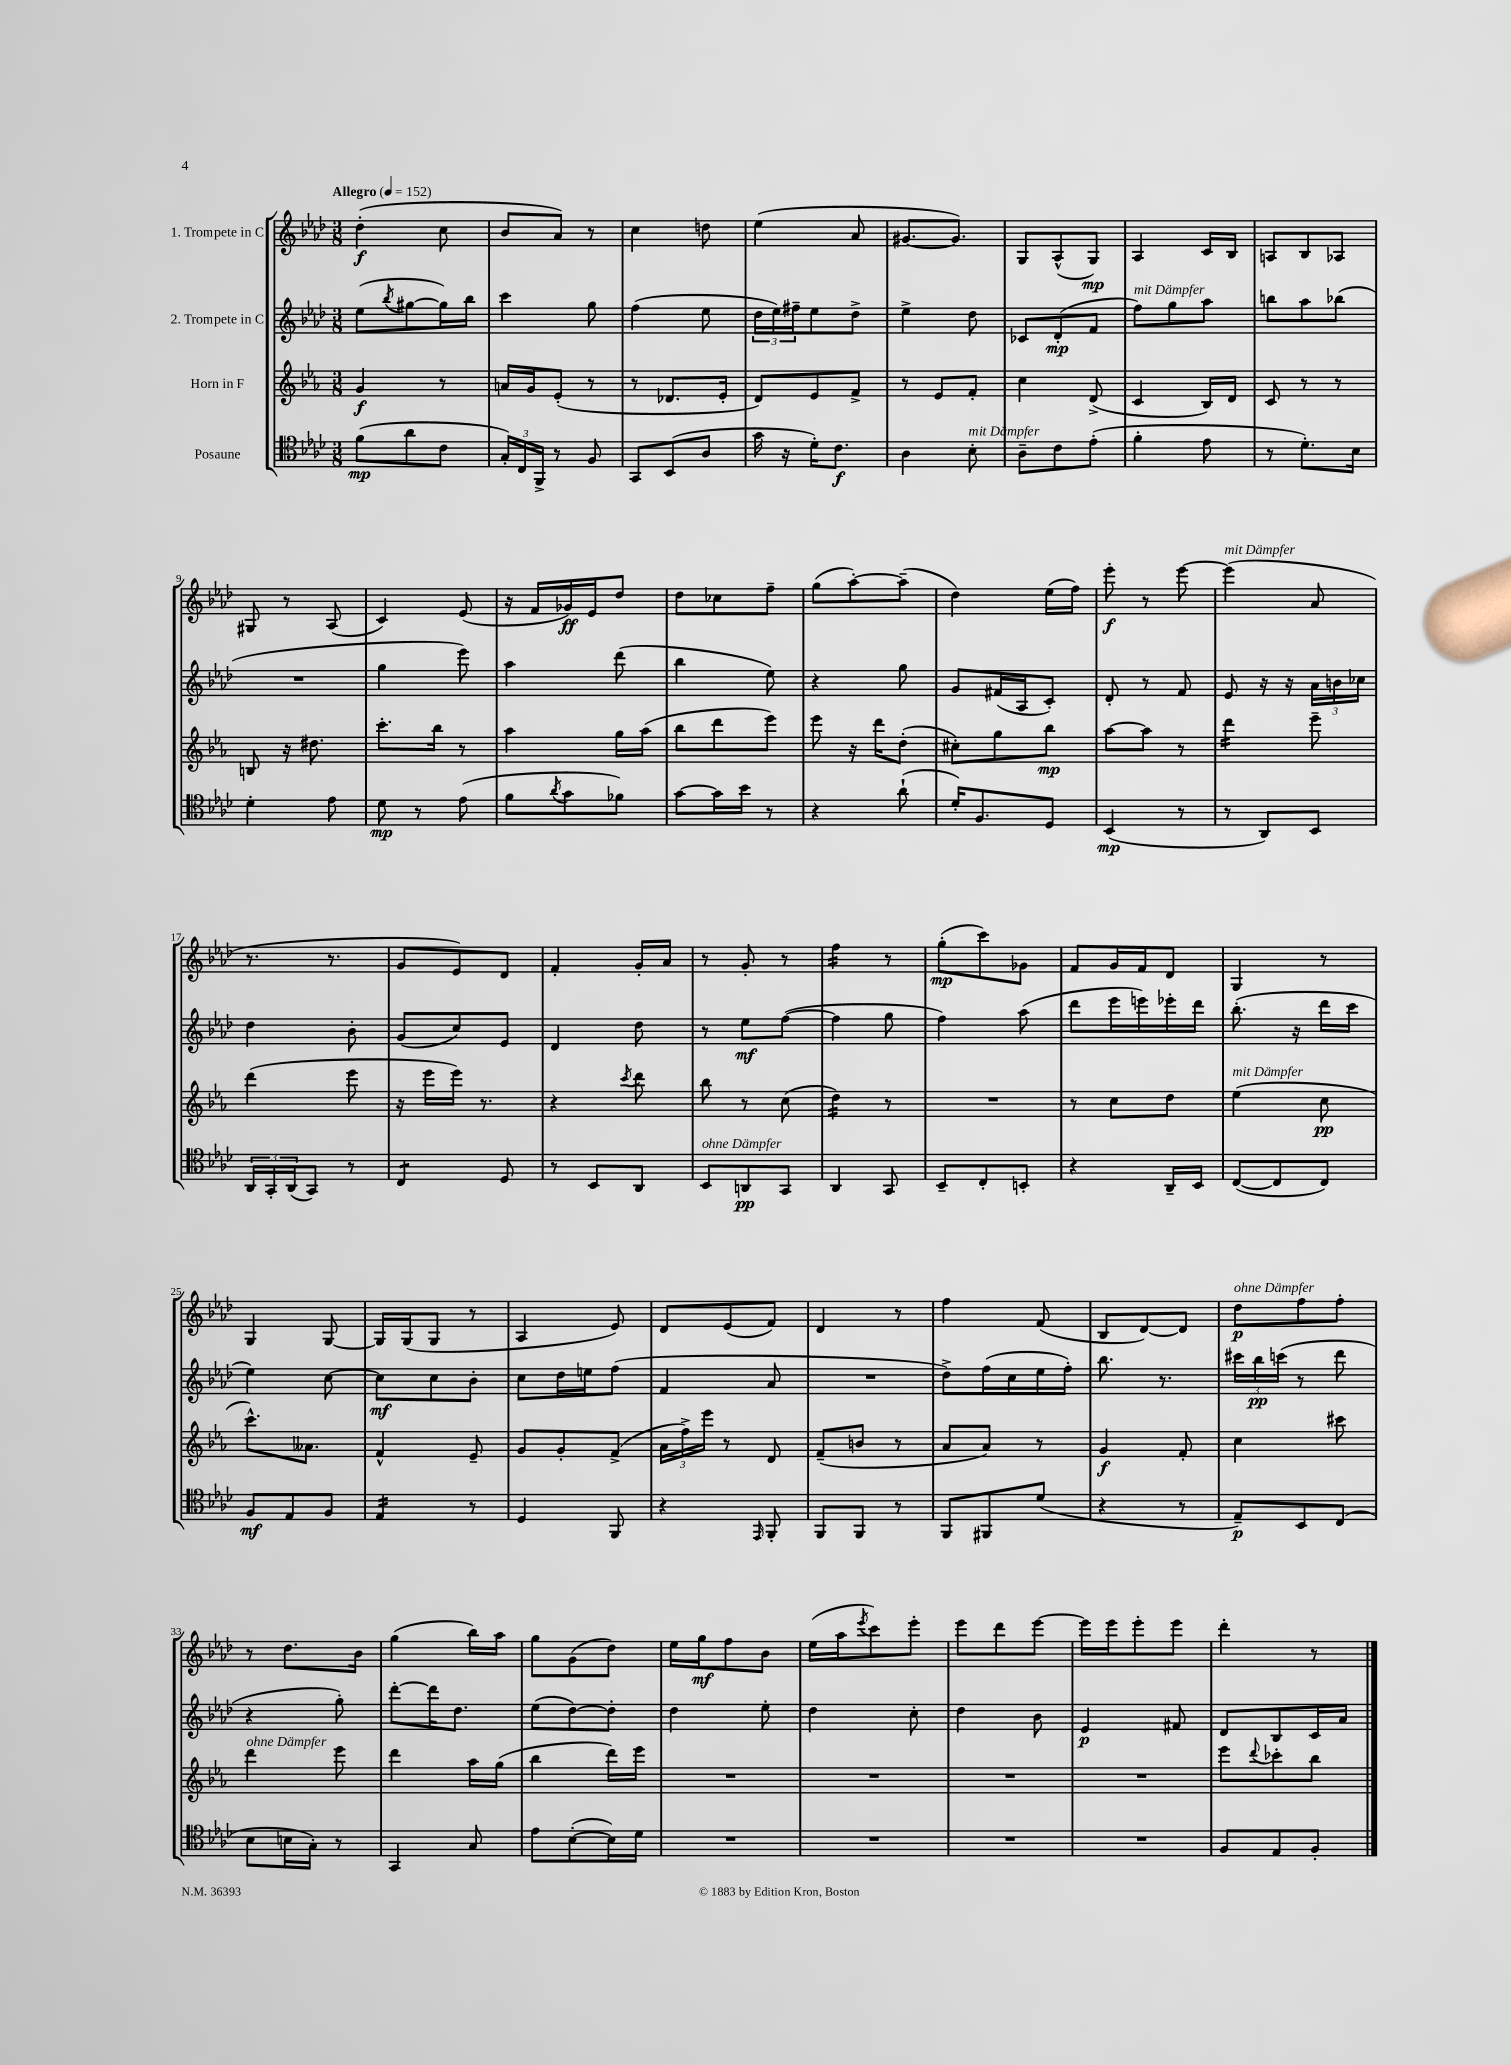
<<
\new StaffGroup <<
\new Staff = "s0" \with { instrumentName = "1. Trompete in C" } {
    \clef treble \key aes \major \numericTimeSignature \time 3/8 \tempo "Allegro" 4 = 152
    des''4-.\f( c''8 |
    bes'8 aes'8) r8 |
    c''4 d''8 |
    ees''4( aes'8 |
    gis'8.~ gis'8.) |
    g8 aes8-^( g8\mp) |
    aes4 c'16 bes16 |
    a8 bes8 aes8 |
    gis8 r8 aes8( |
    c'4) ees'8( |
    r16 f'16 ges'16\ff) ees'16 des''8 |
    des''8 ces''8 f''8-- |
    g''8( aes''8~-.) aes''8--( |
    des''4) ees''16( f''16) |
    ees'''8-.\f r8 ees'''8~ |
    ees'''4^\markup { \italic "mit Dämpfer" }( aes'8 |
    r8. r8. |
    g'8 ees'8) des'8 |
    f'4-. g'16-. aes'16 |
    r8 g'8-. r8 |
    f''4:16 r8 |
    g''8-.\mp( c'''8) ges'8 |
    f'8 g'16 f'16 des'8 |
    g4 r8 |
    g4 g8~ |
    g16 g16( g8 r8 |
    aes4 ees'8) |
    des'8 ees'8( f'8) |
    des'4 r8 |
    f''4 f'8( |
    bes8 des'8~) des'8 |
    des''8\p^\markup { \italic "ohne Dämpfer" } f''8 f''8-. |
    r8 des''8. bes'16 |
    g''4( bes''16) aes''16 |
    g''8 g'8( des''8) |
    ees''16 g''16\mf f''8 bes'8 |
    ees''16( aes''16 \acciaccatura { ees'''8 } c'''8) ees'''8-. |
    ees'''8 des'''8 ees'''8~ |
    ees'''16 ees'''16 ees'''8-. ees'''8 |
    des'''4-. r8 \bar "|." |
}
\new Staff = "s1" \with { instrumentName = "2. Trompete in C" } {
    \clef treble \key aes \major \numericTimeSignature \time 3/8
    ees''8( \acciaccatura { bes''8 } gis''8~ gis''16) bes''16 |
    c'''4 g''8 |
    f''4( ees''8 |
    \tuplet 3/2 { des''16 ees''16) fis''16-- } ees''8 des''8-> |
    ees''4-> des''8 |
    ces'8 des'8-.\mp( f'8 |
    f''8^\markup { \italic "mit Dämpfer" }) g''8 aes''8 |
    b''8 aes''8 bes''8( |
    R4. |
    g''4 ees'''8) |
    aes''4 des'''8( |
    bes''4 ees''8) |
    r4 g''8 |
    g'8 fis'16( aes16 c'8-.) |
    des'8-. r8 f'8 |
    ees'8 r16 r16 \tuplet 3/2 { aes'16 b'16 ces''16 } |
    des''4 bes'8-. |
    g'8( c''8) ees'8 |
    des'4 des''8 |
    r8 ees''8\mf f''8~( |
    f''4 g''8 |
    f''4) aes''8( |
    des'''8 ees'''16 e'''16) ees'''16-. des'''16 |
    bes''8.-.( r16 des'''16 c'''16 |
    ees''4) c''8~ |
    c''8\mf c''8 bes'8-. |
    c''8 des''16 e''16 f''8( |
    f'4 aes'8 |
    R4. |
    des''8->) f''16( c''16 ees''16 f''16-.) |
    bes''8. r8. |
    \tuplet 3/2 { cis'''16 bes''16\pp c'''16( } r8 des'''8 |
    r4 g''8-.) |
    des'''8~-. des'''16 des''8. |
    ees''8( des''8~) des''8-. |
    des''4 ees''8-. |
    des''4 c''8-. |
    des''4 bes'8 |
    ees'4\p fis'8 |
    des'8 bes8 c'16 aes'16 \bar "|." |
}
\new Staff = "s2" \with { instrumentName = "Horn in F" } {
    \clef treble \key ees \major \numericTimeSignature \time 3/8
    g'4\f r8 |
    a'16 g'16 ees'8-.( r8 |
    r8 des'8. ees'16-. |
    d'8) ees'8 f'8-> |
    r8 ees'8 f'8-. |
    c''4 d'8->( |
    c'4 bes16) d'16 |
    c'8 r8 r8 |
    b8 r16 dis''8. |
    c'''8.-. bes''16 r8 |
    aes''4 g''16 aes''16( |
    bes''8 d'''8 ees'''8) |
    ees'''8 r16 d'''16 d''8-.( |
    cis''8-.) g''8 bes''8\mp |
    aes''8~ aes''8 r8 |
    d'''4:16 ees'''8-- |
    d'''4( ees'''8 |
    r16 ees'''16 ees'''16) r8. |
    r4 \acciaccatura { c'''8 } d'''8 |
    bes''8 r8 c''8( |
    d''4:16) r8 |
    R4. |
    r8 c''8 d''8 |
    ees''4^\markup { \italic "mit Dämpfer" }( c''8\pp |
    c'''8.-^) aeses'8. |
    f'4-^ ees'8-- |
    g'8 g'8-. f'8->( |
    \tuplet 3/2 { aes'16 f''16->) ees'''16 } r8 d'8 |
    f'8--( b'8 r8 |
    aes'8 aes'8) r8 |
    g'4\f f'8-. |
    c''4 cis'''8 |
    d'''4^\markup { \italic "ohne Dämpfer" } ees'''8 |
    d'''4 aes''16 g''16( |
    bes''4 d'''16) ees'''16 |
    R4. |
    R4. |
    R4. |
    R4. |
    ees'''8 \appoggiatura { d'''8 } ces'''8-. bes''8 \bar "|." |
}
\new Staff = "s3" \with { instrumentName = "Posaune" } {
    \clef tenor \key aes \major \numericTimeSignature \time 3/8
    f'8\mp( aes'8 c'8 |
    \tuplet 3/2 { g16-.) c16 f,16-> } r8 f8 |
    g,8 bes,8( aes8 |
    g'16 r16 des'16-.) c'8.\f |
    aes4 bes8-.^\markup { \italic "mit Dämpfer" } |
    aes8-- c'8 ees'8-.( |
    f'4-. ees'8 |
    r8 des'8.-.) bes16 |
    des'4-. ees'8 |
    des'8\mp r8 ees'8( |
    f'8 \acciaccatura { aes'8 } g'8 fes'8) |
    g'8~ g'16 bes'16 r8 |
    r4 aes'8-!( |
    des'16-.) f8. des8 |
    bes,4\mp( r8 |
    r8 aes,8) bes,8 |
    \tuplet 3/2 { aes,16 g,16-. aes,16( } g,8) r8 |
    c4:8 des8 |
    r8 bes,8 aes,8 |
    bes,8^\markup { \italic "ohne Dämpfer" } a,8\pp g,8 |
    aes,4 g,8 |
    bes,8-- c8-. b,8-. |
    r4 aes,16-- bes,16 |
    c8~( c8 c8) |
    f8\mf ees8 f8 |
    ees4:16 r8 |
    des4 f,8 |
    r4 \grace { ees,16 } f,8-. |
    f,8 f,8 r8 |
    f,8 fis,8 des'8( |
    r4 r8 |
    ees8--\p) bes,8 c8( |
    bes8 b16 g16-.) r8 |
    g,4 g8 |
    ees'8 bes8~-.( bes16) des'16 |
    R4. |
    R4. |
    R4. |
    R4. |
    f8 ees8 f8-. \bar "|." |
}
>>
>>
